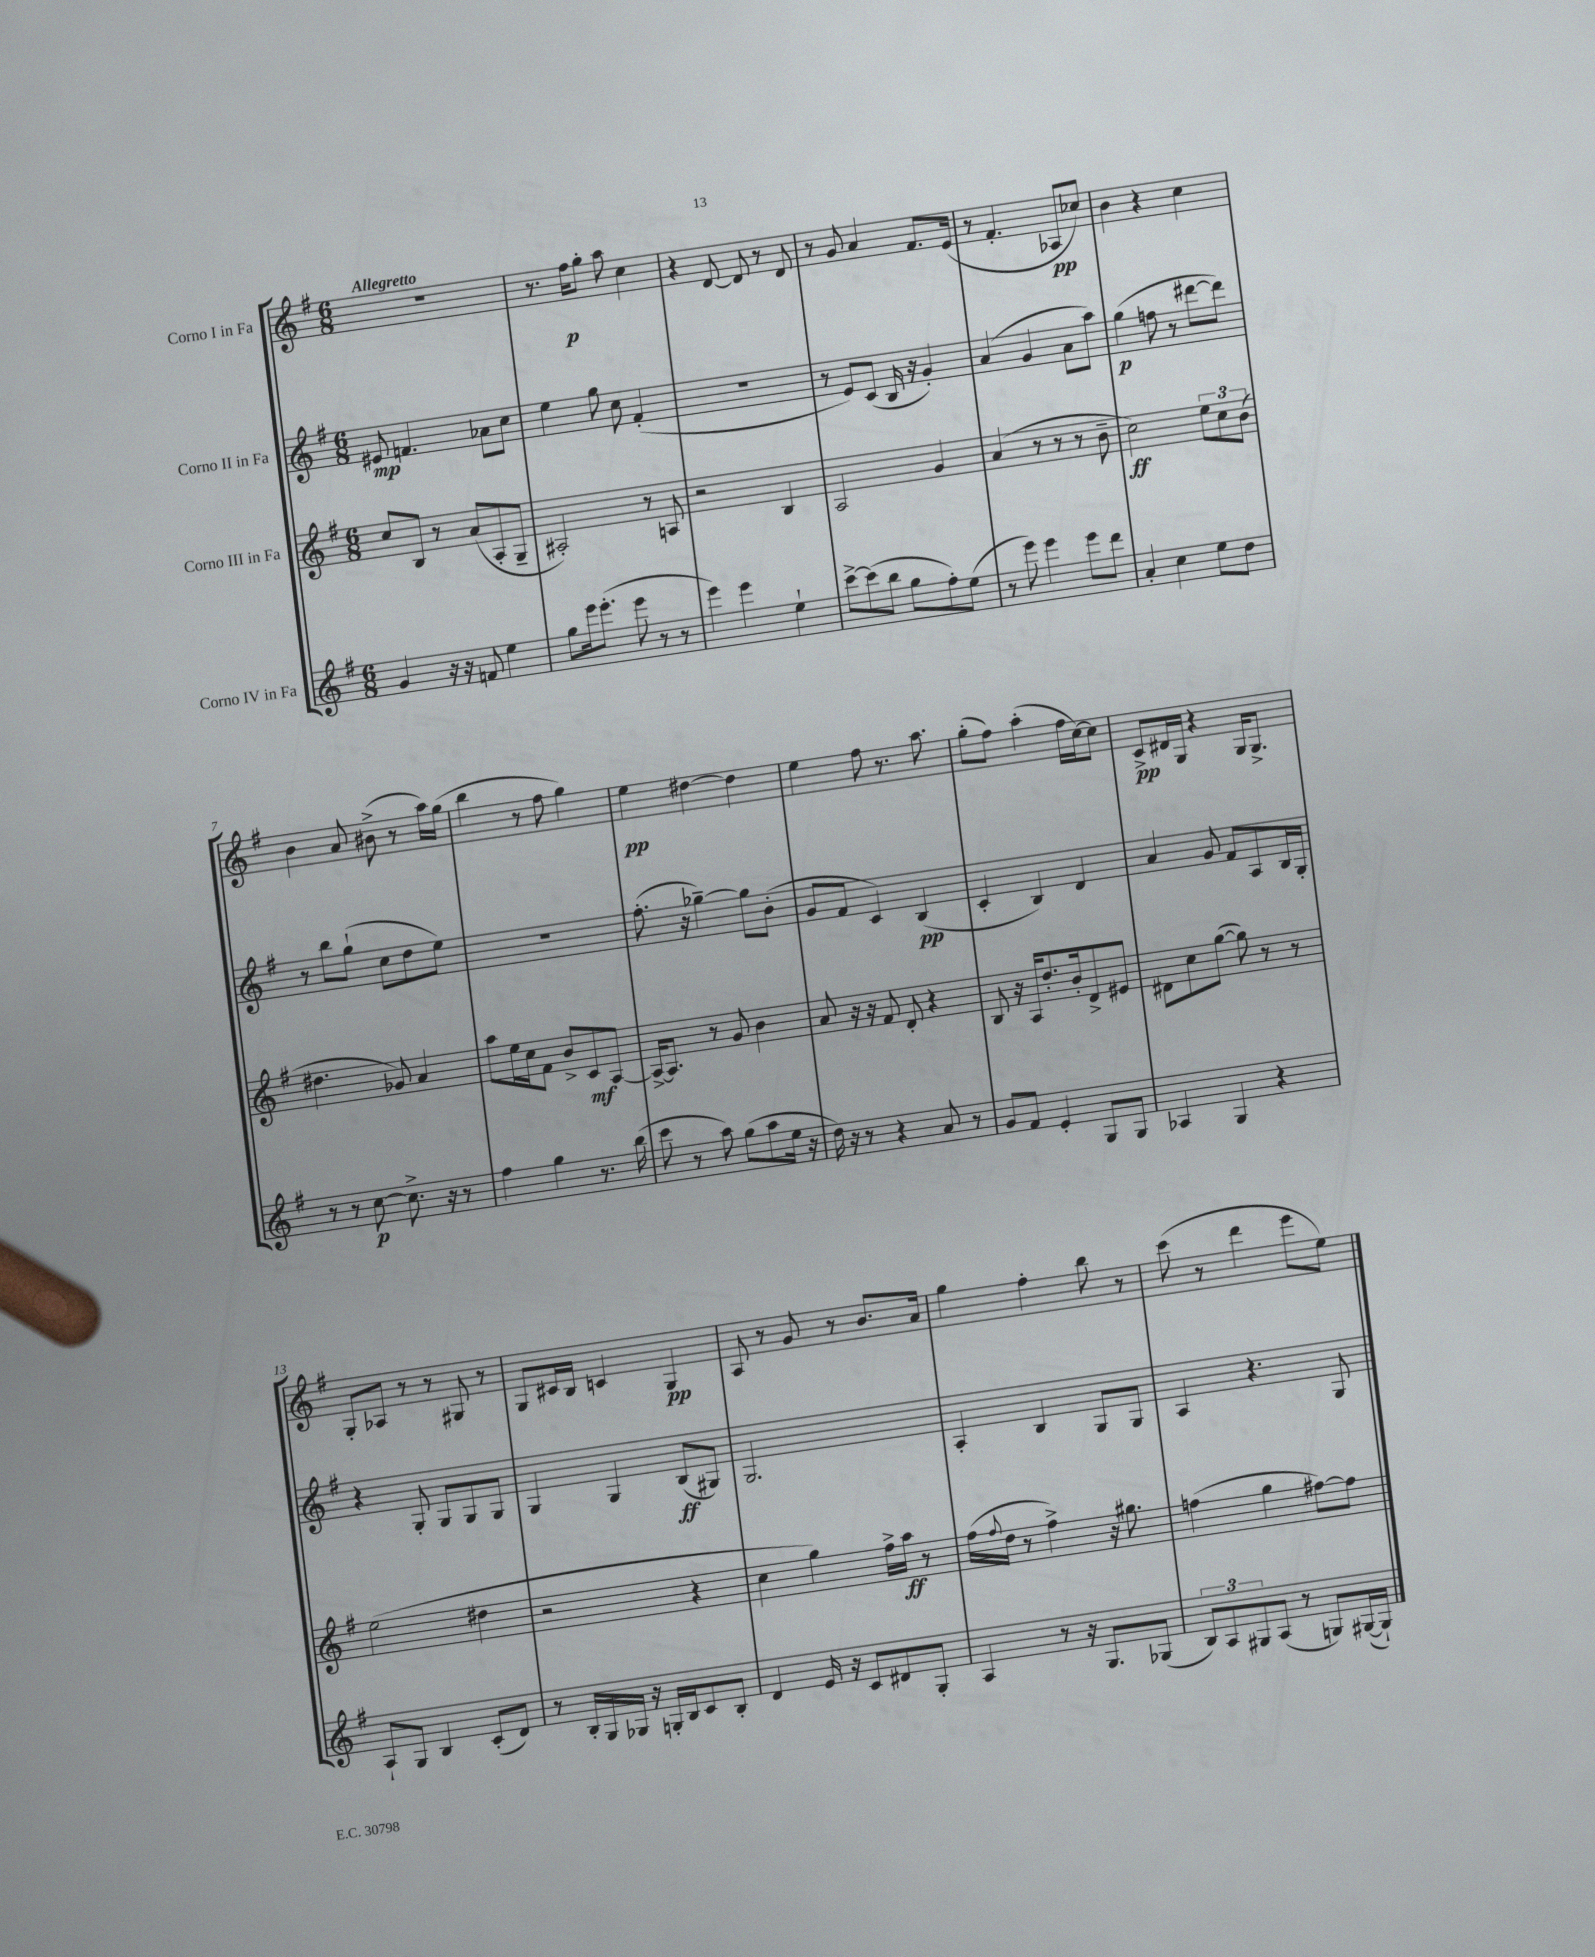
<<
\new StaffGroup <<
\new Staff = "s0" \with { instrumentName = "Corno I in Fa" } {
    \clef treble \key g \major \numericTimeSignature \time 6/8 \tempo "Allegretto"
    R2. |
    r8. fis''16\p g''8-. a''8 c''4 |
    r4 d'8~ d'8 r8 d'8 |
    r8 g'8 a'4 fis'8. e'16( |
    r8 fis'4.-. aes8\pp ces''8) |
    b'4 r4 c''4 |
    b'4 a'8 bis'8->( r8 a''16) g''16( |
    b''4 r8 fis''8 g''4) |
    e''4\pp dis''4~ dis''4 |
    e''4 fis''8 r8. a''8. |
    g''8-.( fis''8) a''4-.( fis''16 c''16~) c''8 |
    c'8->\pp dis'16 g16 r4 g16 g8.-> |
    g8-. aes8 r8 r8 gis8 r8 |
    g8 cis'16 b16 c'4 g4\pp |
    a8 r8 g'8 r8 b'8. a'16 |
    g''4 fis''4-. b''8 r8 |
    c'''8( r8 d'''4 e'''8 e''8) \bar "|." |
}
\new Staff = "s1" \with { instrumentName = "Corno II in Fa" } {
    \clef treble \key g \major \numericTimeSignature \time 6/8
    eis'8\mp f'4. aes'8 c''8 |
    e''4 g''8 c''8 fis'4-.( |
    R2. |
    r8 e'8) c'8( b16 r16 g'4-.) |
    a'4( g'4 a'8 a''8) |
    g''4\p( f''8 r8 dis'''8~ dis'''8) |
    r8 b''8 g''8-!( c''8 d''8 e''8) |
    R2. |
    fis''8.-.( r16 ges''4~--) ges''8 b'8-.( |
    g'8 fis'8 c'4) b4\pp( |
    c'4-. b4) d'4 |
    a'4 g'8 fis'8 a8 b16 g16-. |
    r4 g8-. g8 g8 g8 |
    g4 g4 b8\ff( gis8) |
    g2. |
    a4-. b4 g8 g8 |
    a4 r4. g8 \bar "|." |
}
\new Staff = "s2" \with { instrumentName = "Corno III in Fa" } {
    \clef treble \key g \major \numericTimeSignature \time 6/8
    c''8 b8 r8 a'8( a8-. g8-- |
    ais2-.) r8 a8 |
    r2 b4 |
    a2 g'4 |
    a'4( r8 r8 r8 b'8-- |
    c''2\ff) \tuplet 3/2 { e''8 c''8 b'8( } |
    dis''4. ges'8) a'4 |
    a''8 e''16 c''16 fis'8 b'8-> c'8\mf a8~ |
    a16~-> a8. r8 g'8 b'4 |
    a'8 r16 r16 fis'8 d'8-. r4 |
    b8 r16 a16 d''8.-. b'16-. d'8-> eis'8 |
    dis'8 c''8 g''8~( g''8) r8 r8 |
    e''2( dis''4 |
    r2 r4 |
    c''4 g''4) fis''16-> a''16\ff r8 |
    fis''16( \appoggiatura { fis''8 } d''16 r8 fis''4->) r16 gis''8. |
    f''4( g''4 fis''8~) fis''8 \bar "|." |
}
\new Staff = "s3" \with { instrumentName = "Corno IV in Fa" } {
    \clef treble \key g \major \numericTimeSignature \time 6/8
    g'4 r16 r16 f'8 e''4 |
    g''8 e'''16 e'''8.-.( e'''8 r8 r8 |
    e'''4) e'''4 e''4-! |
    c'''8~-> c'''8( b''8 g''8 fis''8-.) e''8( |
    r8 e'''8) e'''4 e'''8 d'''8 |
    a'4-. c''4 e''8 d''8 |
    r8 r8 c''8~\p c''8.-> r16 r8 |
    fis''4 g''4 r8. b''16( |
    c'''8 r8 a''8) g''8( a''8 e''16 r16 |
    d''16) r16 r8 r4 a'8 r8 |
    g'8 fis'8 e'4-. g8 g8 |
    aes4 g4 r4 |
    a8-! g8 b4 c'8-.( d'8) |
    r8 b16-. g16 ges16 r16 g16-. b16 c'8 b8-. |
    d'4 e'16 r16 c'8 dis'8 g8-. |
    a4 r8 r16 g8. ges8( |
    \tuplet 3/2 { b8) a8 gis8 } a8( r8 g8) gis16~( gis16-!) \bar "|." |
}
>>
>>
